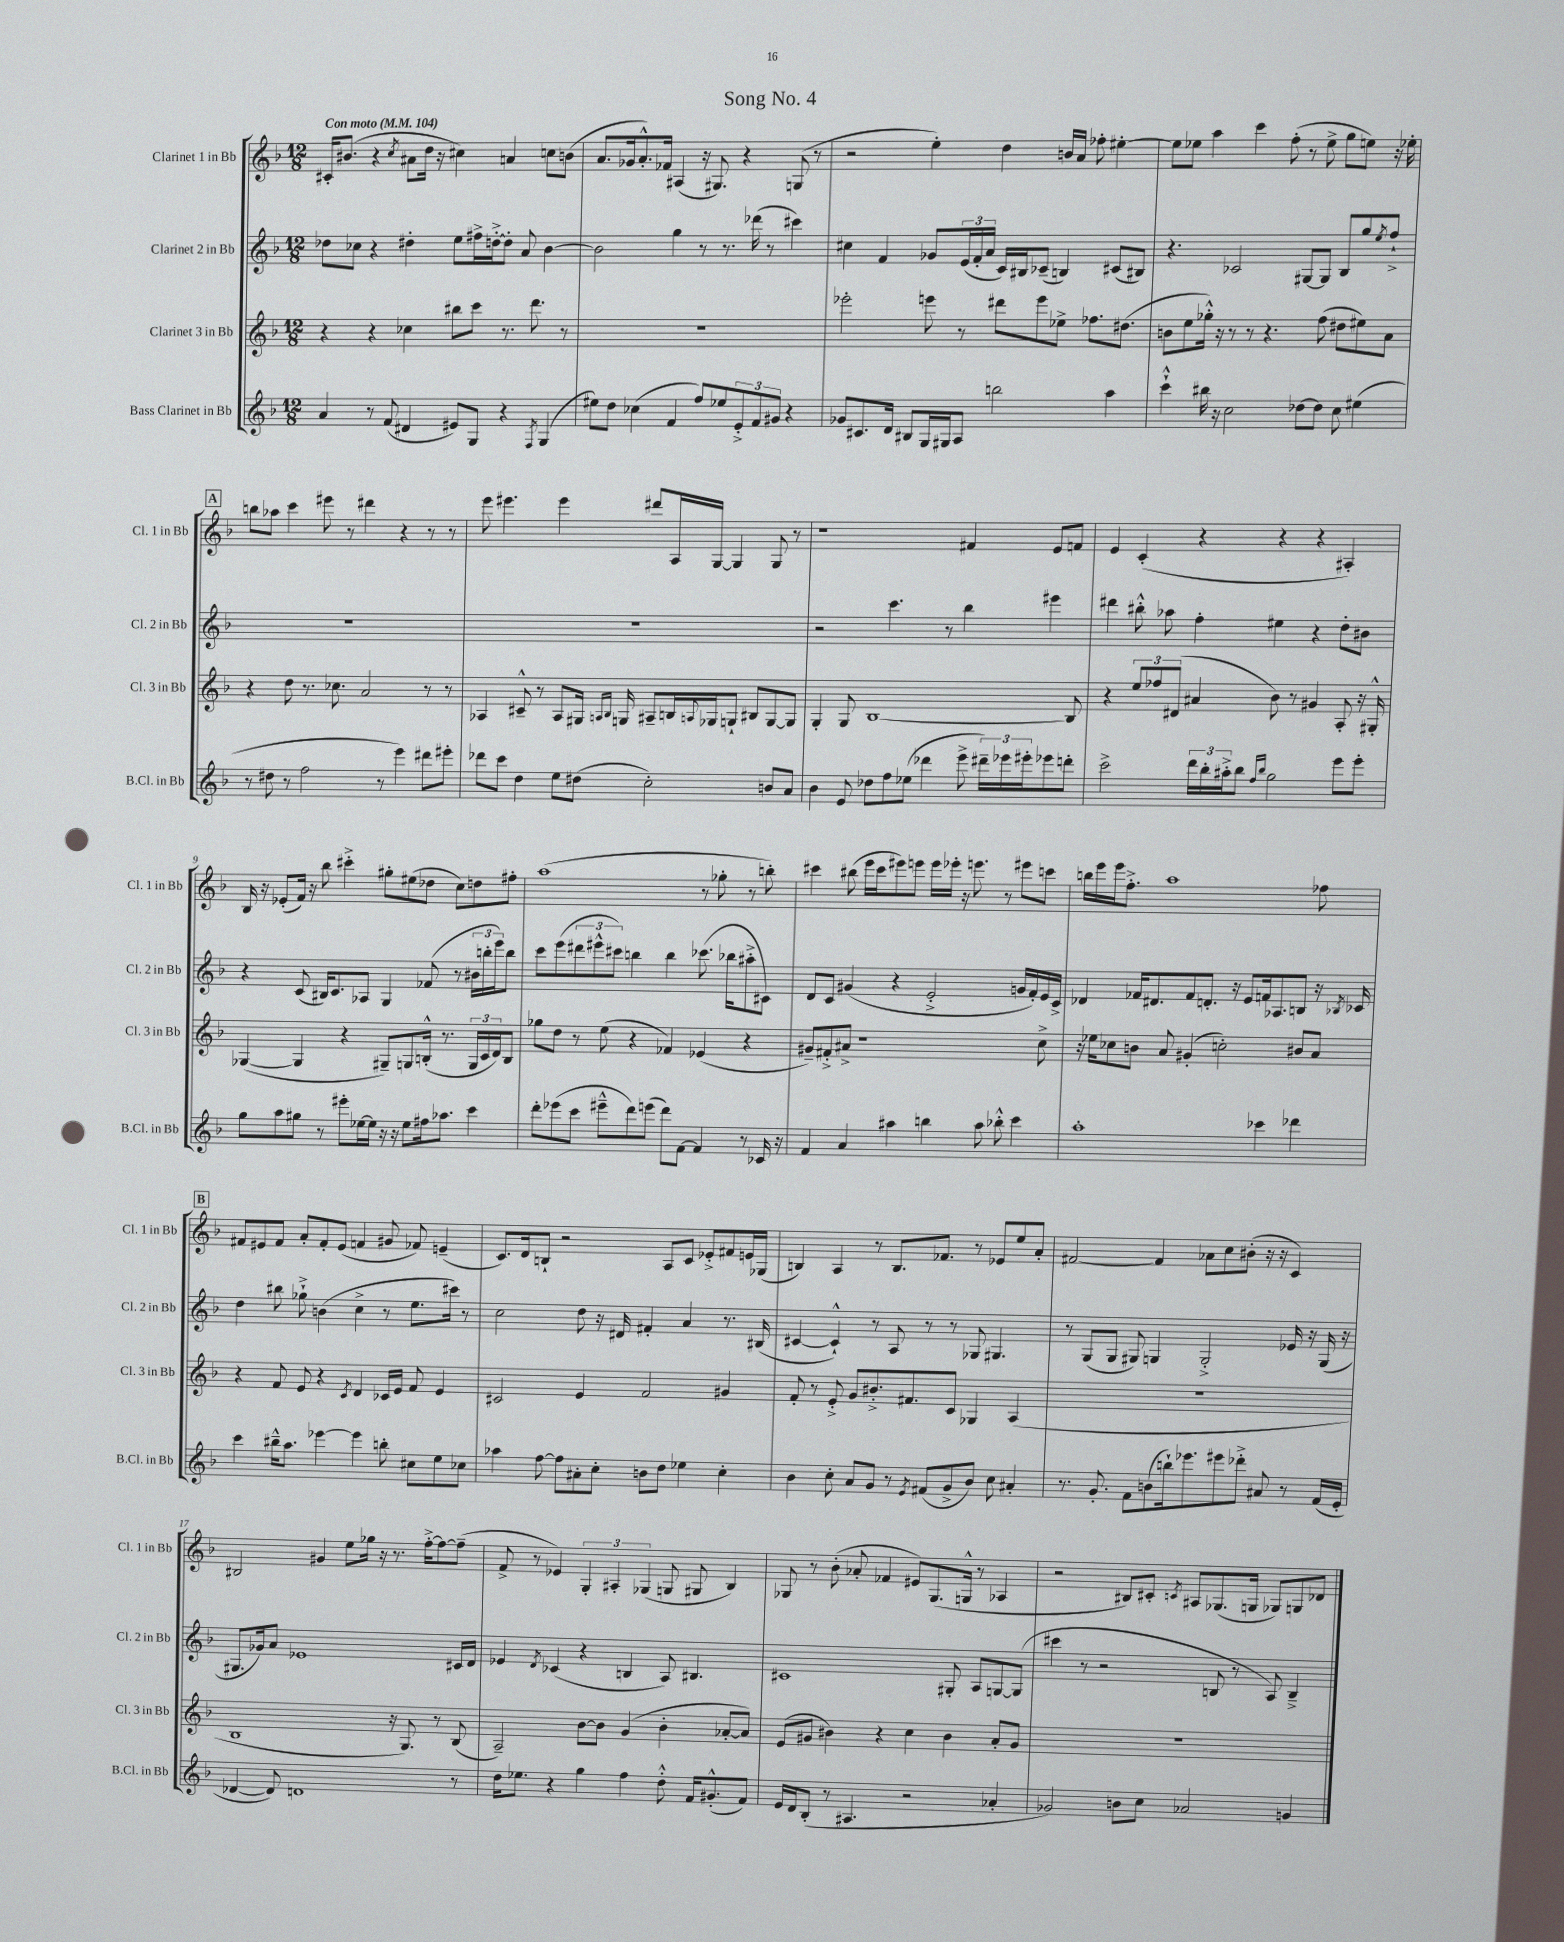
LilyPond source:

\header { title = "Song No. 4" }
<<
\new StaffGroup <<
\new Staff = "s0" \with { instrumentName = "Clarinet 1 in Bb" shortInstrumentName = "Cl. 1 in Bb" } {
    \clef treble \key f \major \numericTimeSignature \time 12/8 \tempo "Con moto" 4 = 104
    cis'16-. bis'8.( r4 \acciaccatura { c''8 } ais'8 d''16 r16 cis''4) a'4 c''8 b'8( |
    a'8. ges'16 a'8.-.-^) fes'16 ais4( r16 gis8.) r4 g8( r8 |
    r2 e''4-.) d''4 b'16 a'16 fes''8-. eis''4~-. |
    eis''8 ees''8 a''4 c'''4 f''8-.( r8 ees''8-> g''8 e''8) r16 ees''16-. |
    \mark \markup { \box "A" } b''8 aes''8 c'''4 eis'''8 r8 dis'''4 r4 r8 r8 |
    e'''8 eis'''4. eis'''4 dis'''8 a16 g16~ g4 g8 r8 |
    r1 fis'4 e'8 f'8 |
    e'4 c'4-.( r4 r4 r4 ais4-.) |
    bes16 r16 ees'8-.( f'16) r16 bes''8 cis'''4-.-> gis''8-. eis''8( des''8 c''8) d''8 fis''8-. |
    a''1( r8 ges''8-. r8 b''8-.) |
    cis'''4 bis''8( e'''16 cis'''16 eis'''8) e'''8 e'''16 ees'''16-. r16 e'''8. r8 eis'''8 c'''8 |
    b''16 e'''16 e'''16 f''8.-.-> a''1 fes''8 |
    \mark \markup { \box "B" } fis'8 eis'8 fis'8 a'8-. fis'8-. eis'8( f'4 gis'8 fes'8) e'4--( |
    c'8.) d'16 b8-! r2 a8 c'8 ees'8-.-> fis'8 e'16 ges16( |
    b4) a4 r8 b8. fes'8. r8 ees'8 e''8 a'8-. |
    fis'2~ fis'4 aes'8 c''8 bis'8-.( r16 r16 c'4) |
    bis2 gis'4 e''8 ges''16 r16 r8. f''16~-.-> f''8~ f''8--( |
    f'8-> r8 ees'4) \tuplet 3/2 { g4-. ais4-. ges4( } g8 gis8 bes4) |
    ges8 r8 bes'8-.( aes'8-. fes'4 eis'8) ges8.( g16-^ r8 aes4 |
    r2 bis8) cis'8-. \acciaccatura { c'8 } ais8 ges8.( g16 ges8) g8 des'8 \bar "|." |
}
\new Staff = "s1" \with { instrumentName = "Clarinet 2 in Bb" shortInstrumentName = "Cl. 2 in Bb" } {
    \clef treble \key f \major \numericTimeSignature \time 12/8
    des''8 ces''8 r4 dis''4-. e''8 fis''16-> d''16~-.-> d''8-. a'8 bes'4~ |
    bes'2 g''4 r8 r8. des'''16( r8 cis'''4) |
    cis''4 f'4 ges'8 \tuplet 3/2 { e'16( f'16-. a'16 } c'16) bis16 ces'8--( b4) cis'8( bis8) |
    r4. ces'2 gis8~ gis8 bes8 g''8 \acciaccatura { e''8 } f''8-!-> |
    \mark \markup { \box "A" } R1. |
    R1. |
    r2 c'''4. r8 bes''4 eis'''4 |
    dis'''4 bis''8-.-^ aes''8 f''4-. eis''4 r4 d''8-. bis'8 |
    r4 c'8( bis16) c'8. aes8 g4 fes'8( r8 \tuplet 3/2 { bis'16 b''16-. e'''16) } b''8 |
    c'''8 e'''8( \tuplet 3/2 { dis'''8 eis'''8-^ cis'''8) } b''4 b''4 ces'''8.( bes''16 ais''8-.-> cis'8) |
    d'8 c'8 gis'4( r4 e'2-.-> g'16 f'16-.) e'16 c'16-> |
    des'4 fes'16 dis'8. fes'8 d'8.-. r16 e'8 f'16 aes8. b8 r16 \acciaccatura { bes8 } ces'16 |
    \mark \markup { \box "B" } d''4 bis''8 ges''8-!-> b'4( c''4-> r8 e''8. cis'''16) r8 |
    c''2 d''8 r16 dis'16 fis'4-. a'4 r8. bis16( |
    cis'4~ cis'4-!-^) r8 a8 r8 r8 ges8 gis4. |
    r8 g8( g8 gis8) g4 g2-.-> ees'16 r16 g16( r16 |
    gis8. ges'16) a'8 ees'1 cis'16 d'16 |
    ees'4 \acciaccatura { d'8 } ces'4( r4 b4 a8) bis4. |
    cis'1 gis8-. a8 g8~ g8( |
    cis'''4 r8 r2 b8 r8 a8) b4---> \bar "|." |
}
\new Staff = "s2" \with { instrumentName = "Clarinet 3 in Bb" shortInstrumentName = "Cl. 3 in Bb" } {
    \clef treble \key f \major \numericTimeSignature \time 12/8
    r4 r4 ces''4 bis''8 c'''8 r8. d'''8. r8 |
    R1. |
    ees'''2-. e'''8 r8 dis'''8 e'''8 ees''8-> fes''8. dis''8.( |
    b'8 e''8 ges''16-.-^) r16 r8 r8 r4. f''8( dis''8 eis''8) a'8 |
    \mark \markup { \box "A" } r4 d''8 r8. ces''8. a'2 r8 r8 |
    aes4 cis'8---^ r8 aes8 gis16 \grace { a16 bes16 } g16 ais8-- b16 \appoggiatura { a8 } ges16 g8-! bis8 g8~ g8 |
    g4-. g8 bes1~ bes8 |
    r4 \tuplet 3/2 { e''8 fes''8 dis'8( } ais'4 bes'8) r8 gis'4 a8-. r16 gis16-.-^ |
    ges4~( ges4 r4 gis8--) g8 b16-.-^( r8. \tuplet 3/2 { g16 c'16 d'16) } b8 |
    ges''8 d''8 r8 e''8( r4 fes'4) ees'4( r4 |
    gis'8--) fis'8-.-> ais'8-> r1 c''8-> |
    r16 ees''16 ces''8 b'8 a'8 gis'4-.( c''2-.) bis'8 a'8 |
    \mark \markup { \box "B" } r4 f'8 e'8 r4 \acciaccatura { c'8 } d'4 ces'16 e'16 f'8 e'4 |
    cis'2 e'4 f'2 gis'4 |
    f'8-. r8 e'8-.-> g'8 bis'8.-.-> fis'8. c'8 ges4 a4( |
    R1. |
    bes1 r16 g8.) r8 bes8( |
    a2--) bes'8~ bes'8 g'4( bes'4-. aes'8~-. aes'8) |
    e'8( gis'8 bis'4) r4 c''4 bis'4 a'8-. gis'8 |
    R1. \bar "|." |
}
\new Staff = "s3" \with { instrumentName = "Bass Clarinet in Bb" shortInstrumentName = "B.Cl. in Bb" } {
    \clef treble \key f \major \numericTimeSignature \time 12/8
    a'4 r8 f'8( dis'4 eis'8) g8 r4 \acciaccatura { f8 } g4( |
    eis''8) d''8 ces''4( f'4 f''8) ees''8 \tuplet 3/2 { e'8-.-> f'8 gis'8 } r4 |
    ges'8 cis'8. d'16 bis8 g16 gis16 a8 b''2 a''4 |
    c'''4-!-^ bis''16 r16 c''2 des''8~ des''8 c''8 eis''4( |
    \mark \markup { \box "A" } r8 dis''8 r8 f''2 r8 e'''4) dis'''8 eis'''8-. |
    des'''8 c'''8 d''4 e''8 dis''8( c''2-.) b'8 a'8 |
    bes'4 e'8 des''8 f''8 ees''8( des'''4 e'''8-> \tuplet 3/2 { dis'''16--) ees'''16 eis'''16-. } ees'''8 d'''8-. |
    c'''2-> \tuplet 3/2 { d'''16 bes''16-. ais''16-.-> } bes''8 \grace { f''16 bes''16 } g''2 e'''8 e'''8-. |
    g''8 a''8 gis''8 r8 eis'''8-. ees''16~ ees''16 r16 r16 ees''8 fis''16 aes''8. c'''4 |
    d'''8-. ees'''8( c'''8 eis'''8---^ d'''8) e'''8( d'''8) f'8~ f'4 r8 ces'16 r16 |
    f'4 a'4 ais''4 b''4 ais''8 bes''8-.-^ c'''4 |
    a''1-. ces'''4 des'''4 |
    \mark \markup { \box "B" } c'''4 bis''16---^ a''8. ees'''4~ ees'''4 b''8-. cis''8 e''8 ces''8 |
    aes''4 f''8~ f''8 ais'8-. c''8-. b'8 d''8 ees''4 c''4-. |
    bes'4 c''8-. a'8 g'8 r8 \acciaccatura { e'8 } fis'8( g'8-> bes'8) c''8 ais'4-. |
    r8. g'8.-. f'8 b'8( b''16-!) ees'''8. eis'''8 des'''8-.-> ais'8 r8 f'16( e'16-. |
    des'4~ des'8) d'1 r8 |
    d''16 ees''8. r4 g''4 f''4 d''8-.-^ f'16 gis'8.-.-^( f'8) |
    e'16 d'16 bes8-.( r8 ais4. r2 aes'4-. |
    ges'2) b'8 c''8 aes'2 g'4 \bar "|." |
}
>>
>>
